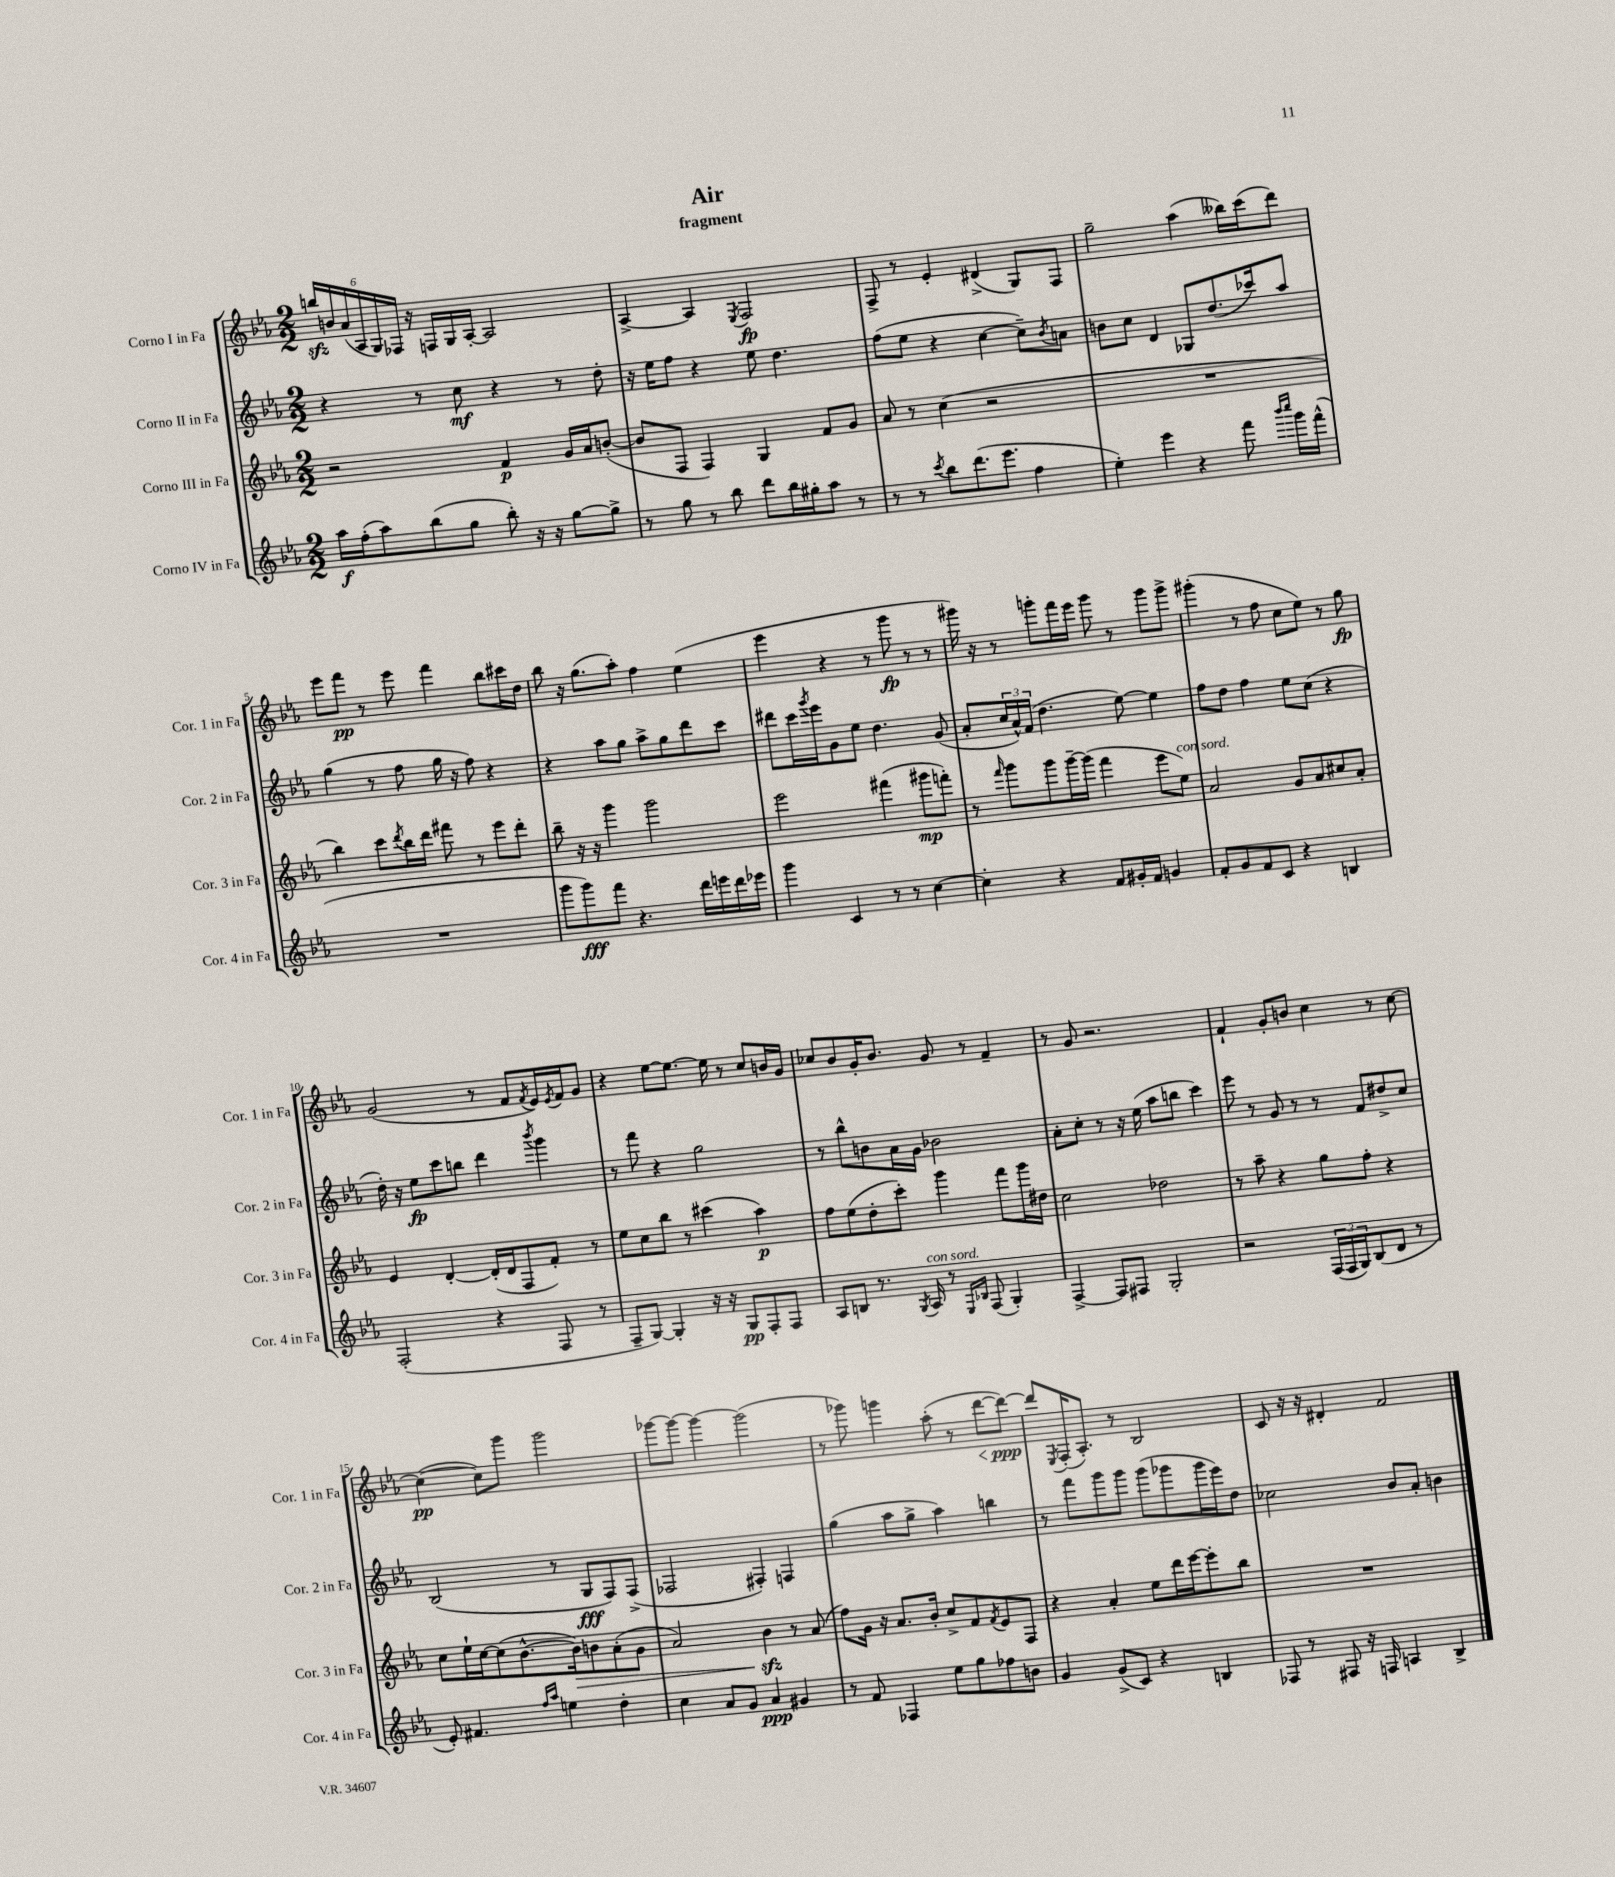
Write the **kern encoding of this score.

**kern	**kern	**kern	**kern
*staff4	*staff3	*staff2	*staff1
*clefG2	*clefG2	*clefG2	*clefG2
*k[b-e-a-]	*k[b-e-a-]	*k[b-e-a-]	*k[b-e-a-]
*M2/2	*M2/2	*M2/2	*M2/2
16aa-\LL	2r	4r	24bb/LL
.	.	.	24b/
(16ff'\J	.	.	.
.	.	.	(24a-/
8aa-\)	.	.	24A-/
.	.	.	24G/)
.	.	.	24F-/JJ
(8bb-\	.	8r	16r
.	.	.	16F/LL
8gg\J	.	8cc\	16G/
.	.	.	[16A-'/JJ
8bb-'\)	4f/	4r	2A-/]
16r	.	.	.
16r	.	.	.
[8gg\L	16g/LL	8r	.
.	16a-/J	.	.
8gg^\]J	([8b'/J	8dd'\	.
=	=	=	=
8r	8b/]L	16r	[4A-^/
.	.	16ee-\LK	.
8gg\	8F/J	8ff\J	.
8r	4F/)	4r	4A-/]
8bb-\	.	.	.
.	.	.	8qE-/
8ddd\L	4G/	8ee-\	2F/
16bb-\L	.	4.dd\	.
16gg#'\J	.	.	.
8aa-\J	8f/L	.	.
8r	8g/J	.	.
=	=	=	=
8r	8a-/	(8ff\L	8F^/
8r	8r	8ee-\J	8r
8qccc/	.	.	.
8bb-\L	(4cc\	4r	4e-'/
(8.ddd\	.	.	.
.	2r	[4cc\	(4d#^/
8.eee-\J	.	.	.
4ff\	.	8cc~\]L)	8G/L)
.	.	8qb-/	.
.	.	8a\J	8F/J
=	=	=	=
4ee-'\)	1r	8b\L	2gg~\
.	.	8cc\J	.
4eee-\	.	4d/	.
4r	.	8G-/L	(4aa-\
.	.	(8.dd/	.
8fff\	.	.	16bb--\LL)
.	.	16ccc-/k)	(16ccc\J
16qqbbb-/LL	.	.	.
16qqcccc/JJ	.	.	.
16ggg\LL	.	8aa-/J	8ddd\J)
(16fff^^\JJ	.	.	.
=	=	=	=
1r	4bb-\)	(4gg\	8eee-\L
.	.	.	8fff\J
.	8ccc\L	8r	8r
.	8qddd/	.	.
.	16bb-\L	8ff\	8eee-\
.	16ddd\JJ	.	.
.	8fff#\	16gg\	4fff\
.	.	16r	.
.	8r	8ff\)	.
.	8eee-\L	4r	8bb-\L
.	8ddd'\J	.	16ccc#\L
.	.	.	16dd\JJ
=	=	=	=
8ggg\L	8bb-~\	4r	8bb-\
8ggg\)	16r	.	16r
.	16r	.	(8.gg\L
8fff\J	4ggg\	8aa-\L	.
4.r	.	8gg\J	8aa-'\J)
.	2ggg\	8aa-^\L	4ff\
.	.	8gg\	.
16ddd\LL	.	8ddd\	(4ee-\
16eee\	.	.	.
16ddd\	.	8ccc\J	.
16eee-\JJ	.	.	.
=	=	=	=
4ggg\	2eee-\	8ddd#\L	4eee-\
.	.	16ccc\L	.
.	.	8qggg/	.
.	.	16eee-\J	.
4c/	.	8g\	4r
.	.	8ee-\J	.
8r	(4fff#\	4.dd\	8r
8r	.	.	8ggg\
[4cc\	8ggg#\L	.	8r
.	8fff'\J)	(8g/	8r
=	=	=	=
4cc'\]	8r	8a-'/L	16ggg#\)
.	.	.	16r
.	16qqfff/	.	.
.	8ggg\L	24cc/L	8r
.	.	24a-^^/)	.
.	.	(24f/JJ	.
4r	8ggg\	4.dd\	8ggg'\L
.	[16ggg~\L	.	16fff\L
.	(16ggg\]JJ	.	16eee-\JJ
8f/L	4fff\	.	8ggg\
16g#'/L	.	[8ee-\)	8r
16f/JJ	.	.	.
4g/	8eee-\L	4ee-\]	8ggg\L
.	8ee-\J)	.	8ggg^\J
=	=	=	=
8f'/L	2a-/	8ff\L	(4ggg#'\
8g/	.	8dd\J	.
8f/	.	4ff\	8r
8c/J	.	.	8ff\
4r	8g/L	8ee-\L	8cc\L
.	8a-/	(8cc\J	8ee-\J)
4B/	8cc#/	4r	8r
.	8a-'/J	.	8gg\
=	=	=	=
(2F'/	4e-/	16dd'\)	(2g/
.	.	16r	.
.	.	8ee-\L	.
.	[4d'/	8ccc\	.
.	.	8bb\J	.
4r	(16d'/]LL	4ddd\	8r
.	16d/J	.	.
.	8F/	.	8f/L
.	.	8qbbb-/	8qf/
8F/	8f'/J)	4ggg\	16e-/L)
.	.	.	8qe-/
.	.	.	16f/J
8r	8r	.	8g/J
=	=	=	=
8F~/L	8ee-\L	8r	4r
[8G/J)	8cc\	8fff\	.
4G'/]	8bb-\J	4r	[8ee-\L
.	8r	.	8.ee-\_J
16r	(4ccc#\	2gg\	.
16r	.	.	16ee-\]
8G/L	.	.	8r
8F'/	4aa-\)	.	8cc/L
8F/J	.	.	16b/L
.	.	.	16g/JJ
=	=	=	=
8A-/L	8ff\L	8r	8cc-/L
8B/J	(8ee-\	8bb-^^\L	8b-/
8.r	8dd'\	8b\	16g'/K
.	.	.	8.b-/J
.	8ccc'\J)	16a-\L	.
8qG/	.	.	.
16A-/	.	16g\JJ	.
8r	4ggg\	2b-\	8g/
16qqE-/LL	.	.	.
16qqB-/JJ	.	.	.
(8F/	.	.	8r
4G'/)	8fff\L	.	4f~/
.	16ggg\L	.	.
.	16dd#\JJ	.	.
=	=	=	=
[4F^/	2cc\	8a-'\L	8r
.	.	8cc'\J	8g/
8F/]L	.	8r	2.r
8F#/J	.	16r	.
.	.	(16ee-\	.
2G'/	2dd-\	8aa-\L	.
.	.	8bb\J	.
.	.	4ccc\)	.
=	=	=	=
2r	8r	8eee-\	4f`/
.	8aa-~\	8r	.
.	4r	8g/	8g'/L
.	.	8r	8b/J
(24F/LL	8gg\L	8r	4cc\
24F/	.	.	.
24G/J)	.	.	.
(8B-/	8ff'\J	8f/L	.
8d/J	4r	8dd#^/	8r
8r	.	8cc/J	[8cc\
=	=	=	=
8e-'/)	8cc\L	(2B-/	(4cc\_
4.f#/	16ee-`\L	.	.
.	[16cc\J	.	.
.	(8cc\]	.	8cc\]L)
.	[8.b-^^\	.	8ggg\J
16qqff/LL	.	.	.
16qqaa-/JJ	.	.	.
4ee\	.	8r	2ggg\
.	16b-\]k)	.	.
.	8b\	8G/L	.
4dd'\	(8a-'\	8F/)	.
.	8g\J	(8F^/J	.
=	=	=	=
4cc\	2a-/)	2F-/	[8ggg-\L
.	.	.	8ggg-\_J
8a-/L	.	.	4ggg-\_
8g/J	.	.	.
4a-/	4b-\	4F#'/)	(2ggg-\]
4g#/	8r	4F/	.
.	(8a-/	.	.
=	=	=	=
8r	8ff\L)	(4gg\	8r
8f/	16g\Jk	.	8ggg-\)
.	16r	.	.
4F-/	8.a-/L	8aa-\L	4ggg\
.	.	8gg^\J	.
.	16b-'/Jk	.	.
8ee-\L	8cc^/L	4aa-\)	(8aa-'\
8gg\	8f/	.	8r
.	8qf/	.	.
8ff-\	8e-/	4bb\	[8ddd\L
8b\J	8F/J	.	8ddd\_J)
=	=	=	=
4g/	4r	8r	8ddd/]L
.	.	.	8qE-/
.	.	8fff\L	(16F'/K
.	.	.	8.A-'/J)
(8g^/L	4a-'/	8ggg\	.
8c/J)	.	8ggg\J	8r
4r	8ee-\L	(8ggg\L	2B-/
.	16ddd\L	8ggg-\	.
.	[16eee-\J	.	.
4B/	8eee-'\]	16ggg-\L	.
.	.	16eee-\J)	.
.	8bb-\J	8dd\J	.
=	=	=	=
8F-/	1r	2cc-\	8c/
8r	.	.	16r
.	.	.	16r
8F#/	.	.	4d#'/
16r	.	.	.
16F/	.	.	.
4A/	.	8b-/L	2f/
.	.	8a-'/J	.
4B-^/	.	4b\	.
==	==	==	==
*-	*-	*-	*-
